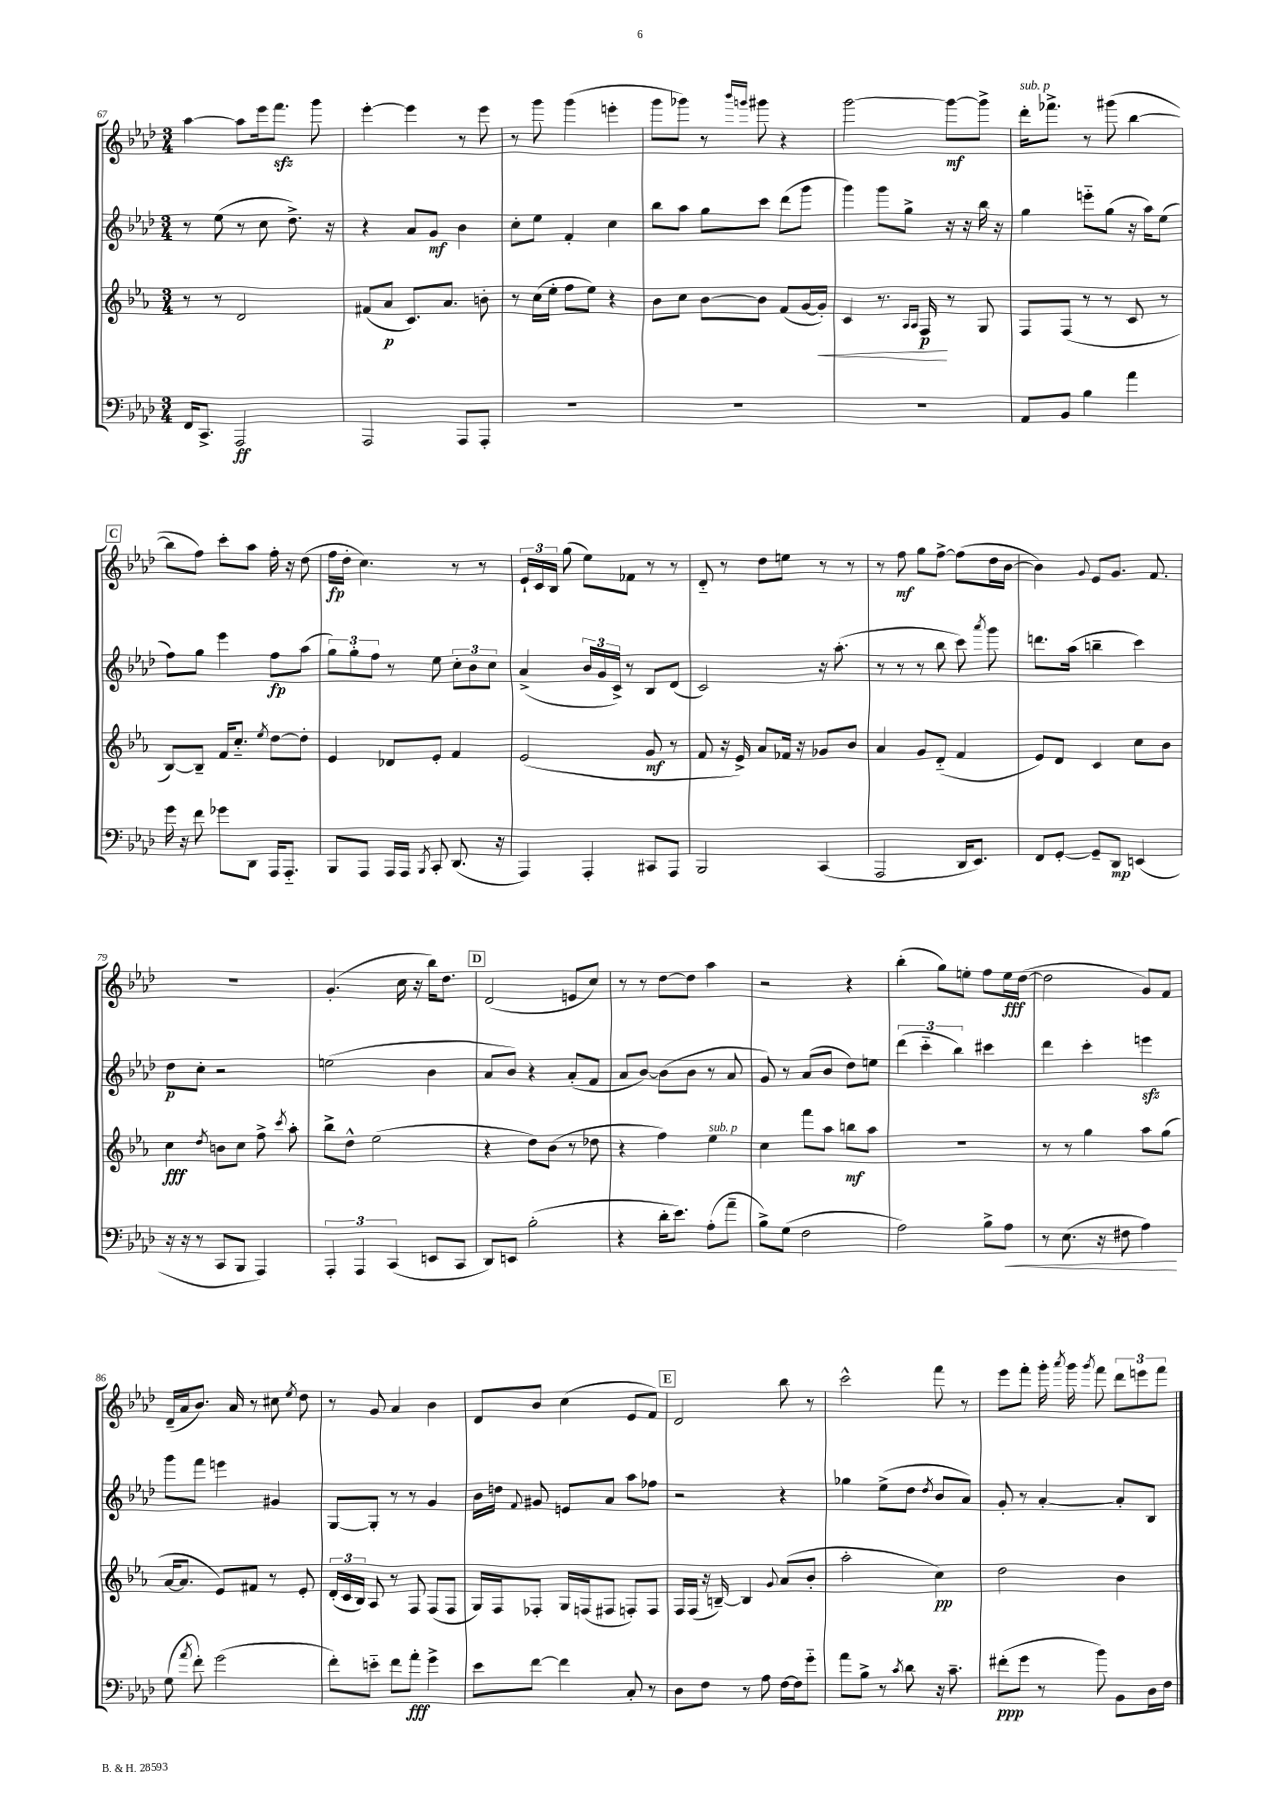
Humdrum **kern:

**kern	**kern	**kern	**kern
*staff4	*staff3	*staff2	*staff1
*clefF4	*clefG2	*clefG2	*clefG2
*k[b-e-a-d-]	*k[b-e-a-]	*k[b-e-a-d-]	*k[b-e-a-d-]
*M3/4	*M3/4	*M3/4	*M3/4
16FF	8r	8r	[4aa-
8.CC^	.	.	.
.	8r	(8ee-	.
2AAA-	2d	8r	8aa-]
.	.	8cc	16eee-
.	.	.	8.fff
.	.	8.dd-^)	.
.	.	.	8ggg
.	.	16r	.
=	=	=	=
2AAA-	(8f#	4r	[4eee-'
.	8a-	.	.
.	8.c)	8a-	4eee-]
.	.	8g	.
.	8.a-	.	.
8AAA-	.	4b-	8r
8AAA-'	8b'	.	8eee-
=	=	=	=
2.r	8r	8cc'	8r
.	(16cc	8ee-	8ggg
.	16ee-'	.	.
.	8ff	4f'	(4ggg
.	8ee-)	.	.
.	4r	4cc	4eee'
=	=	=	=
2.r	8b-	8bb-	8ggg
.	8cc	8aa-	8ggg-)
.	[8b-	8gg	8r
.	.	.	16qqbbb-
.	.	.	16qqggg
.	8b-]	8ccc	8ggg#
.	(8f	(8ddd-	4r
.	[16g	8ggg	.
.	16g'])	.	.
=	=	=	=
2.r	4c	4ggg)	[2ggg
.	8.r	8ggg	.
.	.	8gg^	.
.	16qqA-	.	.
.	16qqA-	.	.
.	16F	.	.
.	8r	16r	8ggg_
.	.	16r	.
.	8G	16bb-	8ggg^]
.	.	16r	.
=	=	=	=
8AA-	8F	4gg	16ddd-'
.	.	.	8.fff-^
8BB-	(8F	.	.
4B-	8r	8eee'~	8r
.	8r	(8gg	(8ggg#
4a-	8c	16r	[4bb-
.	.	16aa-)	.
.	8r	(8ee-	.
=	=	=	=
16g	[8B-)	8ff)	8bb-]
16r	.	.	.
8f	8B-~]	8gg	8ff)
8g-	16f	4eee-	8ccc'
.	8.cc'~	.	.
8DD-	.	.	8aa-
.	8qee-	.	.
16AAA-	[8dd	8ff	16ff'
8.AAA-'~	.	.	16r
.	8dd']	(8aa-	(8dd-
=	=	=	=
8BBB-	4e-	12gg)	16ff
.	.	.	16dd-'
.	.	12gg'	.
8AAA-	.	.	4.cc)
.	.	12ff	.
16AAA-	8d-	8r	.
16AAA-	.	.	.
8qBBB-	.	.	.
8CC'	8e-'	8ee-	.
(8.DD-	4f	12cc'	8r
.	.	12b-	.
.	.	.	8r
.	.	12cc	.
16r	.	.	.
=	=	=	=
4AAA-)	(2e-	(4a-^	24e-`
.	.	.	24c
.	.	.	24B-
.	.	.	(8gg
4AAA-'	.	24b-	8ee-)
.	.	24g	.
.	.	24c^)	.
.	.	8r	8f-
8CC#	8g	8B-	8r
8AAA-	8r	(8d-	8r
=	=	=	=
2BBB-	8f	2c)	8d-'~
.	16r	.	8r
.	16e-^)	.	.
.	8a-	.	8dd-
.	16f-	.	8ee
.	16r	.	.
(4CC	8g-	16r	8r
.	.	(8.aa-'	.
.	8b-	.	8r
=	=	=	=
2AAA-	4a-	8r	8r
.	.	8r	8ff
.	8g	8r	8gg
.	(8d'~	8bb-	[8ff^
16DD-	4f	8ccc)	(8ff]
8.EE-)	.	.	.
.	.	8qaaa-	.
.	.	8ggg	16dd-
.	.	.	[16b-
=	=	=	=
8FF	8e-)	8.ddd	4b-])
[8GG'	8d	.	.
.	.	(16aa-	.
.	.	.	8qqg
8GG~]	4c	4bb~	8e-
8DD-	.	.	8.g
(4EE	8cc	4ccc)	.
.	.	.	8.f
.	8b-	.	.
=	=	=	=
16r	4cc	8dd-	2.r
16r	.	.	.
8r	.	8cc'	.
.	8qdd	.	.
8CC	8b	2r	.
8BBB-	8cc	.	.
4AAA-)	8ff^	.	.
.	8qccc	.	.
.	8aa-'	.	.
=	=	=	=
6AAA-'	8bb-^	(2ee	(4.g'
.	8dd^^	.	.
6AAA-	.	.	.
.	(2ee-	.	.
(6CC	.	.	.
.	.	.	16cc
.	.	.	16r
8EE	.	4b-	16bb-)
.	.	.	8.dd-
8CC	.	.	.
=	=	=	=
8DD-)	4r	8a-	(2d-
8EE	.	8b-)	.
(2B-'	8dd)	4r	.
.	(8b-	.	.
.	8r	(8a-'	8e
.	8dd-	8f	8cc)
=	=	=	=
4r	4r	8a-	8r
.	.	[8b-)	8r
16d-'	4ff)	(8b-]	[8dd-
8.e-)	.	.	.
.	.	8b-	8dd-]
(8A-'	4ee-	8r	4aa-
8a-~	.	8a-	.
=	=	=	=
8B-^)	4cc	8g)	2r
(8G	.	8r	.
2F	8fff	(8a-	.
.	8aa-	8b-	.
.	8bb	8dd-)	4r
.	8aa-	8ee	.
=	=	=	=
2A-)	2.r	(6ddd-	(4bb-'
.	.	6ccc'~	.
.	.	.	8gg)
.	.	6bb-)	.
.	.	.	8ee'
8B-^	.	4ccc#	8ff
8A-	.	.	16ee
.	.	.	([16dd-
=	=	=	=
8r	8r	4ddd-	2dd-]
(8.E-	8r	.	.
.	4gg	4ccc'	.
16r	.	.	.
8F#	.	.	.
4A-)	8aa-	4eee	8g)
.	(8gg	.	8f
=	=	=	=
(8G	[16a-	8ggg	(16d-~
.	8.a-]	.	16a-
8qa-	.	.	.
8f')	.	8fff	8.b-)
(2g	8e-)	4eee	.
.	.	.	16a-
.	8f#	.	8r
.	8r	4g#	8cc#
.	.	.	8qee-
.	8e-'	.	8dd-
=	=	=	=
8f')	(24d'	[8G	8r
.	24c	.	.
.	24B-)	.	.
8e'~	8A-	8G']	8g
8f	8r	8r	4a-
8a-'	8F	8r	.
4g^	(8F	4g	4b-
.	8F	.	.
=	=	=	=
8e-	16G)	16b-	8d-
.	16F	16dd	.
.	.	8qqf	.
[8f	8F-'	8g#	8b-
4f]	16G	8e	(4cc
.	(16F	.	.
.	8F#	8a-	.
8C'	8F')	8aa-	8e-
8r	8F	8ff-	8f)
=	=	=	=
8D-	16F	2r	2d-
.	(16F	.	.
8F	16r	.	.
.	[16B~)	.	.
8r	4B]	.	.
8A-	.	.	.
.	8qqg	.	.
[16F	(8a-	4r	8bb-
16F]	.	.	.
8g'~	8b-'	.	8r
=	=	=	=
8a-	2aa-'	4gg-	2ccc^^
8B-^	.	.	.
8r	.	(8ee-^	.
8qc	.	.	.
8d-	.	8dd-	.
.	.	8qdd-	.
16r	4cc)	8b-	8fff
8.c~	.	.	.
.	.	8a-)	8r
=	=	=	=
(8f#'	2dd	8g'	8eee-
8g	.	8r	8fff'
8r	.	[4a-'	16ggg'
.	.	.	8qaaa-
.	.	.	16ggg
.	.	.	8qggg
8b-)	.	.	8fff
8BB-	4b-	8a-']	12ddd-
.	.	.	12eee
16D-	.	8B-	.
.	.	.	12fff
16F	.	.	.
==	==	==	==
*-	*-	*-	*-
